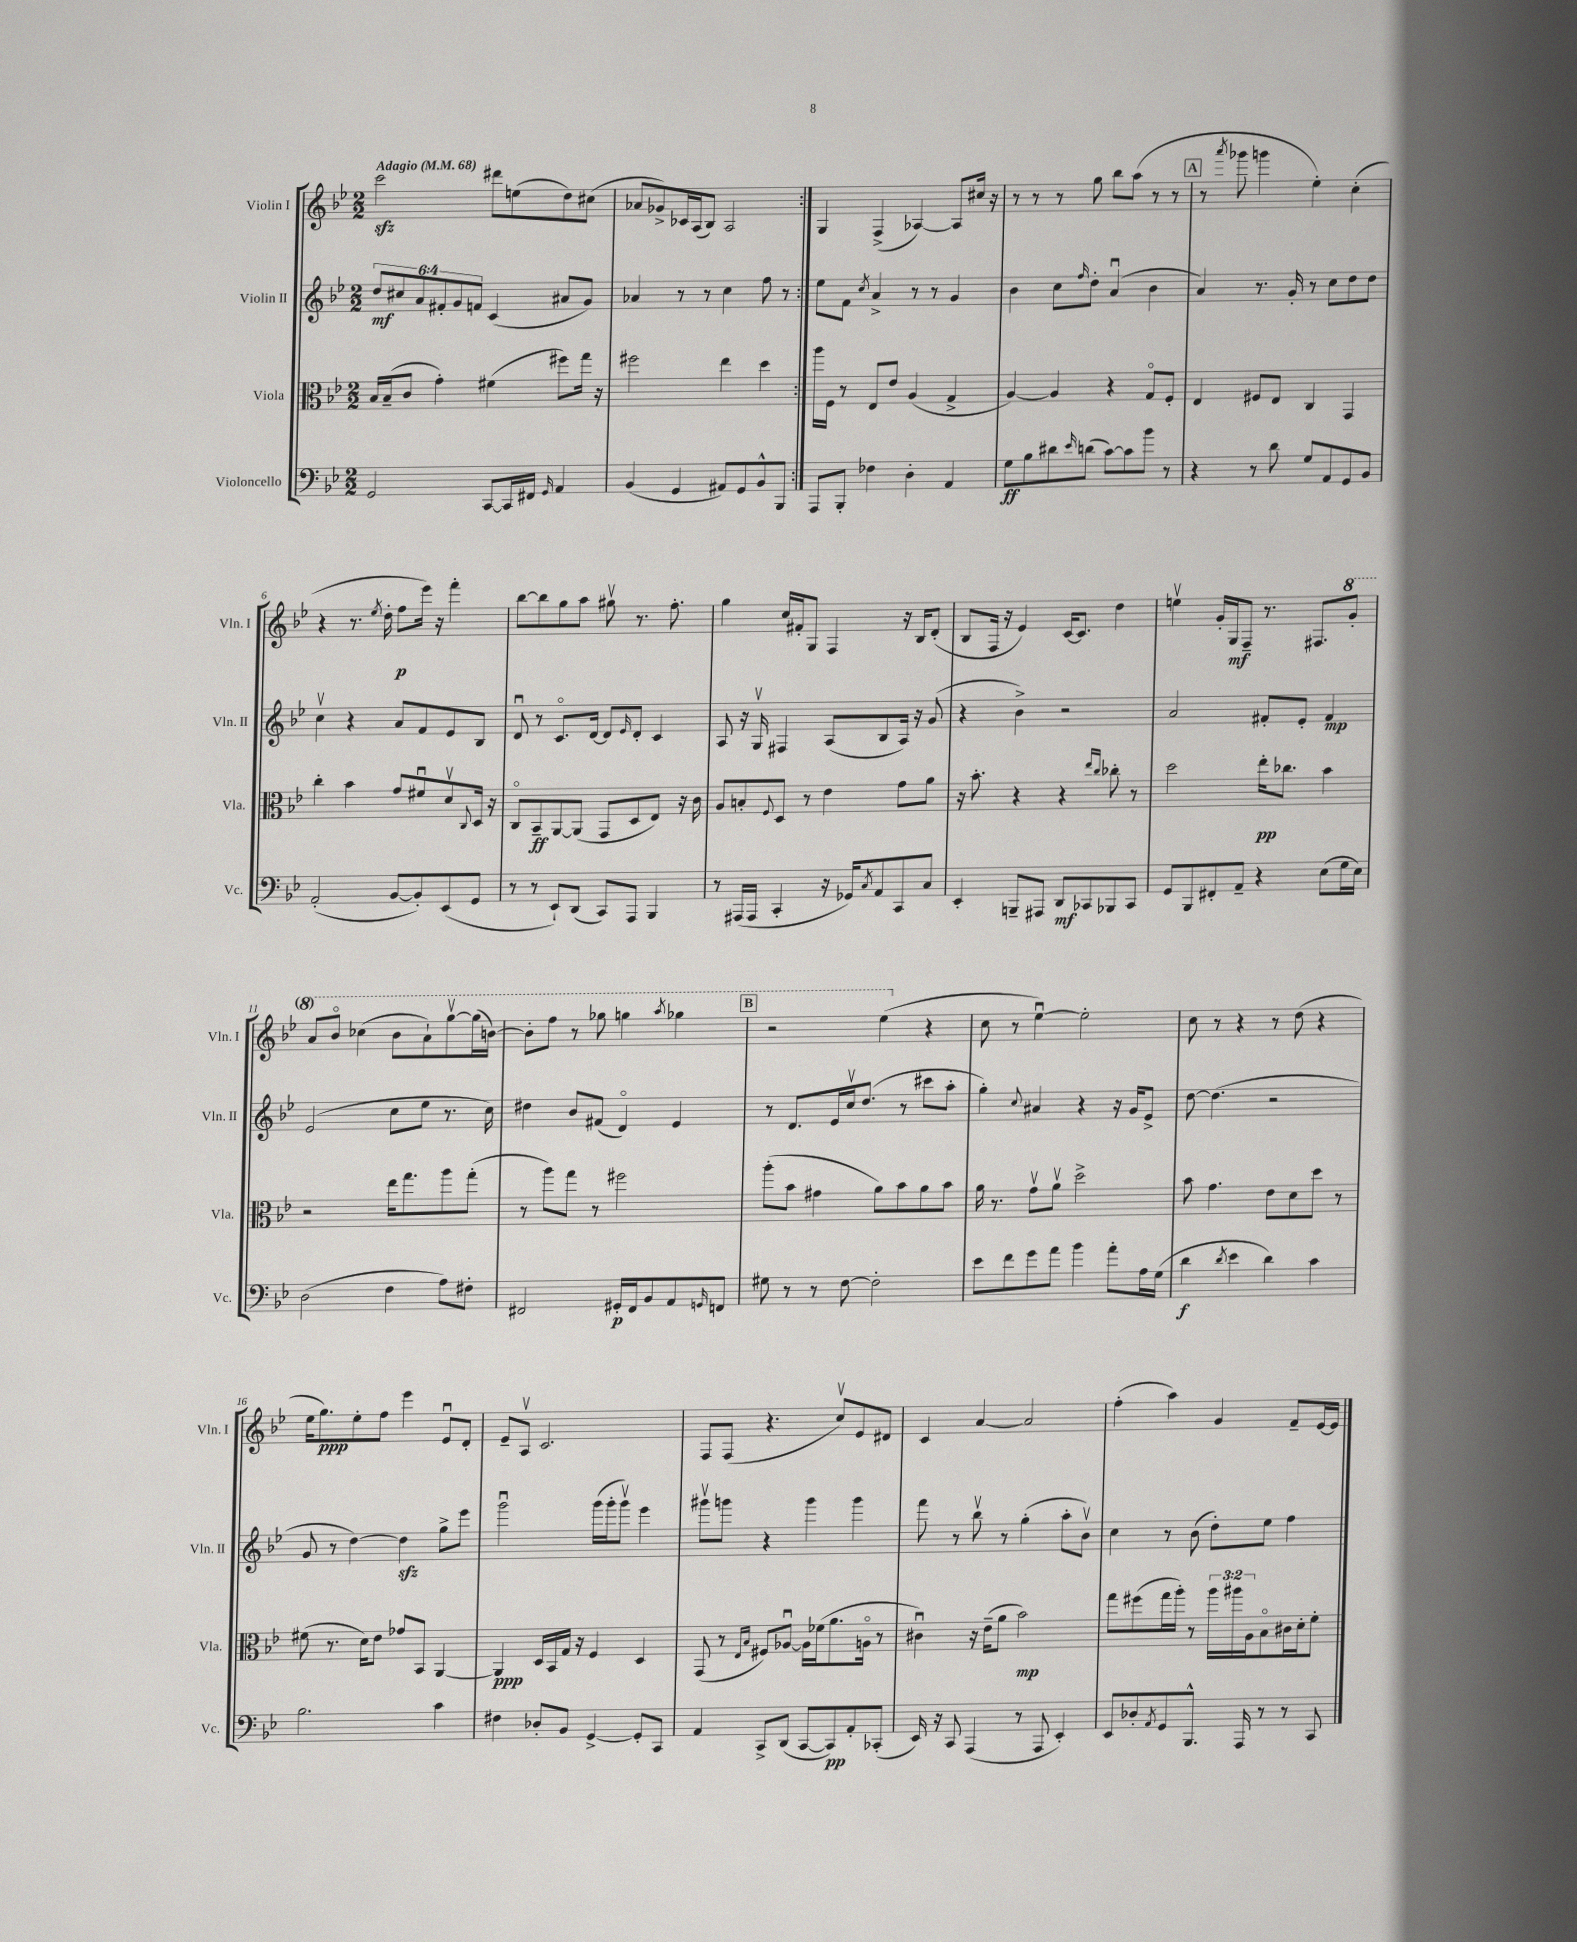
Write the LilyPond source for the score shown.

<<
\new StaffGroup <<
\new Staff = "s0" \with { instrumentName = "Violin I" shortInstrumentName = "Vln. I" } {
    \clef treble \key bes \major \numericTimeSignature \time 2/2 \tempo "Adagio" 4 = 68
    \repeat volta 2 { c'''2\sfz dis'''8 e''8( d''8) cis''8( |
    aes'8 ges'8->) ces'16 a16( bes8) a2 | }
    g4 f4->( aes4~) aes8 cis''16 r16 |
    r8 r8 r8 g''8 bes''8 a''8( r8 r8 |
    \mark \markup { \box "A" } r8 \acciaccatura { a'''8 } ges'''8 g'''4 ees''4-.) c''4-.( |
    r4 r8. \acciaccatura { ees''8 } d''16-. f''8\p ees'''16) r16 f'''4-. |
    bes''8~ bes''8 g''8 a''8 gis''8\upbow r8. f''8.-. |
    g''4 c''16 fis'16-. g8 f4 r16 bes16 d'8-.( |
    bes8 f16 r16 ees'4) c'16~ c'8. d''4 |
    e''4\upbow g'16-. g16\mf f8-- r8. fis8. \ottava #1 g''8-. |
    a''8 bes''8\flageolet ces'''4( bes''8 a''8-!) g'''8~\upbow g'''16( b''16~) |
    b''8-. f'''8 r8 ges'''8 g'''4 \acciaccatura { a'''8 } ges'''4 |
    \mark \markup { \box "B" } r2 ees'''4( \ottava #0 r4 |
    c''8 r8 ees''4~\downbow) ees''2-. |
    c''8 r8 r4 r8 d''8( r4 |
    ees''16 g''8.\ppp) ees''8-. f''8 ees'''4 ees'8\downbow d'8-. |
    ees'8-- a8\upbow c'2. |
    f8 f8( r4. c''8\upbow) ees'8 dis'8 |
    c'4 a'4~ a'2 |
    f''4-.( a''4) g'4 f'8-- ees'16~ ees'16 \bar "|." |
}
\new Staff = "s1" \with { instrumentName = "Violin II" shortInstrumentName = "Vln. II" } {
    \clef treble \key bes \major \numericTimeSignature \time 2/2 \override Staff.TupletNumber.text = #tuplet-number::calc-fraction-text
    \repeat volta 2 { \tuplet 6/4 { d''8\mf cis''8 a'8 fis'8-. g'8 f'8 } c'4( ais'8 g'8) |
    aes'4 r8 r8 c''4 f''8 r8 | }
    ees''8 f'8 \acciaccatura { c''8 } a'4-> r8 r8 g'4 |
    bes'4 c''8 \grace { f''16 } d''8-. a'4\downbow( bes'4 |
    \mark \markup { \box "A" } a'4) r8. g'16-. r8 c''8 d''8 d''8 |
    c''4\upbow r4 a'8 f'8 ees'8 bes8 |
    d'8\downbow r8 c'8.\flageolet d'16~ d'8 \grace { ees'16 } d'8-. c'4 |
    a8 r16 g16\upbow fis4 a8( bes8 a16) r16 g'8( |
    r4 bes'4->) r2 |
    a'2 fis'8-. ees'8-. fis'4\mp |
    ees'2( c''8 ees''8 r8. c''16) |
    dis''4 bes'8 fis'8( d'4\flageolet) ees'4 |
    \mark \markup { \box "B" } r8 d'8. ees'16 c''16\upbow d''8.( r8 cis'''8 a''8-. |
    g''4-.) \appoggiatura { c''8 } ais'4 r4 r16 g'16 ees'8-> |
    d''8~ d''4.( r2 |
    g'8 r8 d''4~) d''4\sfz g''8-> ees'''8 |
    g'''2\downbow g'''16( g'''16-. g'''8\upbow) ees'''4 |
    gis'''8\upbow g'''8 r4 g'''4 g'''4 |
    f'''8 r8 bes''8\upbow r8 g''4-.( a''8-. bes'8\upbow) |
    c''4 r8 bes'8( d''8-.) ees''8 f''4 \bar "|." |
}
\new Staff = "s2" \with { instrumentName = "Viola" shortInstrumentName = "Vla." } {
    \clef alto \key bes \major \numericTimeSignature \time 2/2 \override Staff.TupletNumber.text = #tuplet-number::calc-fraction-text
    \repeat volta 2 { bes16 bes16--( c'8 g'4-.) fis'4( fis''8) g''16 r16 |
    fis''2 ees''4 d''4 | }
    a''16 f16 r8 ees8 ees'8 a4( g4-> |
    a4~) a4 r4 g8\flageolet f8-. |
    \mark \markup { \box "A" } ees4 fis8 ees8 c4 g,4 |
    c''4-. bes'4 g'8 fis'8\downbow d'8\upbow \appoggiatura { c8 } d16 r16 |
    c8\flageolet bes,8--\ff a,8~ a,8( g,8 d8 ees8) r16 c'16 |
    a8 b8-. \appoggiatura { f8 } d8 r8 ees'4 g'8 a'8 |
    r16 bes'8.-. r4 r4 \grace { ees''16 c''16 } ces''8-. r8 |
    d''2 ees''16-.\pp ces''8. bes'4 |
    r2 ees''16 g''8. a''8 g''8-.( |
    r8 a''8) g''8 r8 fis''2 |
    \mark \markup { \box "B" } a''8-.( bes'8 gis'4 a'8) bes'8 a'8 bes'8 |
    a'16 r8. g'8\upbow a'8\upbow d''2-> |
    bes'8 g'4. ees'8 d'8 d''8 r8 |
    fis'8( r8. d'16) ees'8 ges'8 bes,8 a,4~ |
    a,4\ppp d16 bes,16 g16 r16 f4 d4 |
    g,8( r8 \grace { ees16 bes16 } fis8) aes8~\downbow aes16 fes'16( a'8. a16\flageolet r8 |
    cis'4\downbow) r16 ees'16--( a'8 bes'2\mp) |
    g''8 fis''8( g''16 a''16-.) r8 \tuplet 3/2 { a''16 ais''16 a16 } bes8\flageolet cis'16 d'16-. f'8-. \bar "|." |
}
\new Staff = "s3" \with { instrumentName = "Violoncello" shortInstrumentName = "Vc." } {
    \clef bass \key bes \major \numericTimeSignature \time 2/2
    \repeat volta 2 { g,2 c,8~ c,16 fis,16 \grace { g,16 } a,4 |
    bes,4( g,4 ais,8) g,8 bes,8-^ bes,,8 | }
    a,,8 bes,,8-. fes4 d4-. a,4 |
    g8\ff bes8 dis'8 \grace { ees'16 } d'8( c'8~) c'8 bes'8 r8 |
    \mark \markup { \box "A" } r4 r8 d'8 g8 a,8 g,8 bes,8 |
    a,2-.( bes,8~ bes,8-.) ees,8( g,8 |
    r8 r8 ees,8-!) d,8( c,8) a,,8 bes,,4 |
    r8 ais,,16( ais,,16 c,4-. r16 ges,16) \acciaccatura { c8 } a,8 c,8 c8 |
    ees,4-. b,,8-- ais,,8 d,8\mf ces,8 bes,,8 ces,8 |
    g,8 bes,,8 fis,8-. a,8-- r4 ees8( g16 ees16) |
    d2( f4 a8) fis8-. |
    fis,2 gis,16-.\p fis,16 bes,8 a,8 \grace { g,16 } f,8 |
    \mark \markup { \box "B" } gis8 r8 r8 f8~ f2-. |
    ees'8 f'8 g'8 a'8 bes'4 a'8-. a16 g16( |
    d'4\f \acciaccatura { d'8 } ees'4 d'4) c'4 |
    bes2. c'4 |
    fis4 des8-. bes,8 g,4~-> g,8-. c,8 |
    a,4 c,8-> d,8( c,8~ c,8\pp) a,8-. ces,8-.( |
    ees,16) r16 c,8 a,,4( r8 a,,8 ees,4-.) |
    ees,8 des8-. \acciaccatura { a,8 } g,8 bes,,8.-^ a,,16 r8 r8 c,8 \bar "|." |
}
>>
>>
